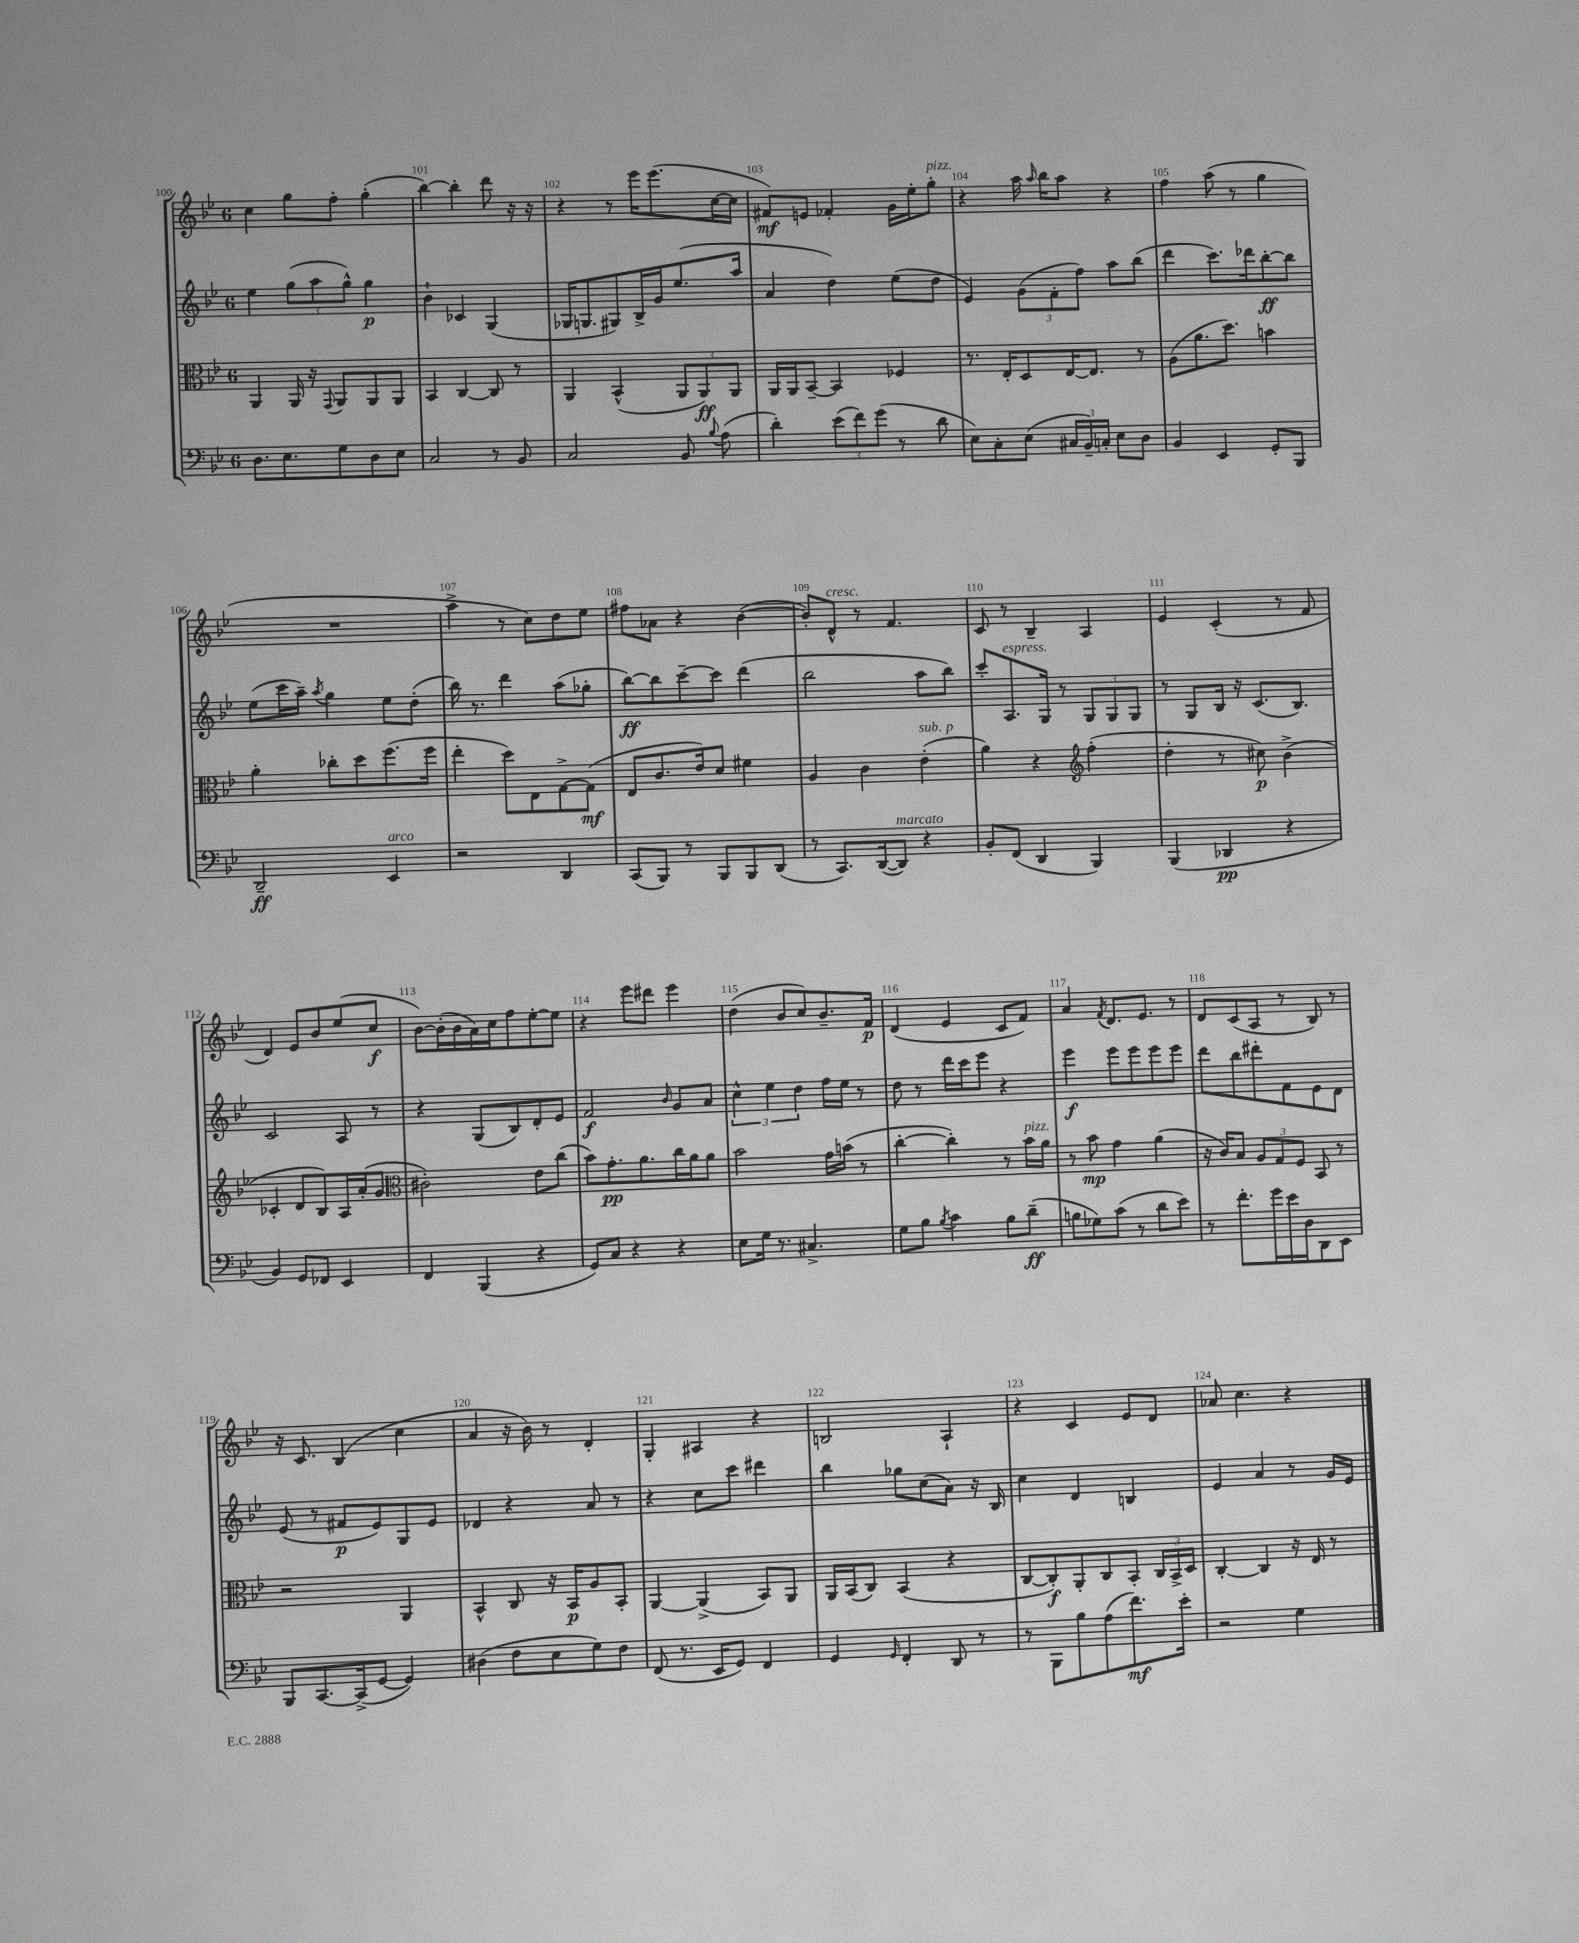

**kern	**kern	**kern	**kern
*staff4	*staff3	*staff2	*staff1
*clefF4	*clefC3	*clefG2	*clefG2
*k[b-e-]	*k[b-e-]	*k[b-e-]	*k[b-e-]
*M6/8	*M6/8	*M6/8	*M6/8
8.D	4AA	4ee-	4cc
8.E-	.	.	.
.	16AA	(12gg	8gg
.	16r	.	.
.	.	12aa	.
.	8qqGG	.	.
8G	8AA	.	8ff'
.	.	12gg^^)	.
8D	8AA	4gg	(4gg'
8E-	8AA	.	.
=	=	=	=
2C	4BB-	4b-`	[4bb-)
.	[4C	4c-	4bb-']
8r	8C]	(4G	8ddd
8BB-	8r	.	16r
.	.	.	16r
=	=	=	=
2C	4AA	16G-	4r
.	.	8.G	.
.	(4BB-^^	8G#)	8r
.	.	16B-^	16eee-
.	.	16g	(8.eee-
8BB-	12AA	(8.ee-	.
.	12AA)	.	.
8qqB-	.	.	.
(8A	.	.	[16cc
.	12AA	.	.
.	.	16aa	16cc]
=	=	=	=
4d')	16AA	4a	8f#)
.	16AA	.	.
.	[8BB-~	.	8e
(12e-	4BB-]	4dd)	4f-'
12f)	.	.	.
(12g	.	.	.
8r	4F-	(8ee-	16g
.	.	.	16ee-'
8d	.	8dd	8gg'
=	=	=	=
8E-)	8.r	4e-)	4r
8C'	.	.	.
.	16E-'	.	.
(8E-	8D	(12g	16aa
.	.	.	16qqaa
.	.	.	16bb-
.	.	12f'	.
24C#	[16E-	.	8aa
24BB-~)	.	12ff)	.
.	8.E-]	.	.
24C'	.	.	.
8E-	.	8aa	4r
8D	8r	(8bb-	.
=	=	=	=
4BB-	(8A	4ddd	4ff
.	8.a	.	.
4EE-	.	8.ccc)	(8aa
.	8.dd)	.	.
.	.	.	8r
.	.	16ddd-	.
8GG'	4b	[8bb-'	4gg
8BBB-	.	8bb-]	.
=	=	=	=
2DD~	4a'	(8ee-	2.r
.	.	16ccc	.
.	.	16aa~)	.
.	.	8qaa	.
.	8cc-'	4gg	.
.	8dd	.	.
4EE-	(8.ff	8ee-	.
.	.	(8dd'	.
.	16ff	.	.
=	=	=	=
2r	4ee-'	16bb-)	4aa^
.	.	8.r	.
.	8dd)	4ddd	8r
.	8E-	.	8cc)
4DD	[8G^	(8aa	8dd
.	(8G]	8gg-'	8ee-
=	=	=	=
(8CC	8E-	[8bb-)	8ff#
8BBB-)	8.c	8bb-]	8a-
8r	.	[8ccc~	4r
.	16e-)	.	.
8BBB-	8d	8ccc]	.
8BBB-	4f#	(4ddd	([4b-
(8DD	.	.	.
=	=	=	=
8r	4A	2bb-	8b-'])
8.CC)	.	.	8d^^
.	4c	.	8r
([16DD	.	.	.
8DD])	.	.	4.f
4r	(4e-'	8aa	.
.	.	8bb-)	.
=	=	=	=
8BB-'	4a)	8ccc'	8c
(8FF	.	8.A	8r
4DD	4r	.	4B-~
.	.	16G	.
.	.	8r	.
*	*clefG2	*	*
4BBB-)	(4ff'	12G	4A
.	.	12G	.
.	.	12G	.
=	=	=	=
(4BBB-	4dd'	8r	4e-
.	.	8G	.
4DD-	8r	16B-	(4c'
.	.	16r	.
.	8cc#)	(8.c	.
4r	(4b-^	.	8r
.	.	8.B-)	.
.	.	.	8f
=	=	=	=
4BB-)	4c-'	2c	4d)
8GG	8d	.	8e-
8FF-	8B-)	.	8b-
4EE-	16A	8A	(8ee-
.	(16a'	.	.
.	8g	8r	8cc
=	=	=	=
*	*clefC3	*	*
4FF	2c#')	4r	[8b-)
.	.	.	(16b-']
.	.	.	16b-
(4BBB-	.	(8G	16a)
.	.	.	16cc
.	.	8B-)	8ff
4r	8e-	8d'	[8ee-'
.	(8cc	8e-	8ee-]
=	=	=	=
8GG)	8b-)	2f	4r
8C	8.g'	.	.
4r	.	.	8eee-
.	8.a	.	.
.	.	.	8ddd#
.	.	16qqb-	.
4r	16cc	8g	4eee-
.	16a	.	.
.	8a	8a	.
=	=	=	=
8E-	2b-	6cc^^	(4dd
16G	.	.	.
.	.	6ee-	.
8.r	.	.	.
.	.	.	8b-
.	.	6dd	.
4.C#^	.	.	8cc)
.	16g	16ff	8.b-~
.	(16b	16ee-	.
.	8r	8r	.
.	.	.	16f
=	=	=	=
8G	[4cc'	8dd	(4d
8B-	.	8r	.
8qB-	.	.	.
4c	4cc'])	16ddd	4e-
.	.	16ccc	.
.	.	8eee-	.
8B-	8r	4r	8c
(8d~	16b-	.	8f)
.	16a	.	.
=	=	=	=
8B	8r	4eee-	4a
8G-)	8b-	.	.
.	.	.	8qf
(8c	4g	8eee-	8.d
8r	.	8eee-	.
.	.	.	8.e-
8d	(4a	8eee-	.
8e-)	.	8eee-	8r
=	=	=	=
8r	16r	8ddd	8d
.	16c)	.	.
8.f'	8B-	8bb-	(8c
.	12A	8ddd#'	8A
16g	.	.	.
.	12G	.	.
16e-	.	8f	8r
.	12F	.	.
16D	.	.	.
8DD	8BB-	8e-	8B-)
8EE-	8r	8d	8r
=	=	=	=
8BBB-	2r	(8e-	16r
.	.	.	8.c
[8.CC	.	8r	.
.	.	8f#	(4B-
(16CC^]	.	.	.
[8GG	.	8e-)	.
4GG])	4AA	8G	4cc
.	.	8e-	.
=	=	=	=
(4D#	4BB-^^	4d-	4a
8F	8C	4r	16r
.	.	.	16b-)
8E-	16r	.	8r
.	16BB-	.	.
8G)	8A	8a	4d'
8F	8BB-'	8r	.
=	=	=	=
(8FF	[4AA	4r	4G'
8.r	.	.	.
.	(4AA^]	8cc	4A#
16EE-	.	.	.
8GG)	.	8ccc	.
4FF	8BB-)	4ddd#	4r
.	8AA	.	.
=	=	=	=
4GG	16AA	4bb-	2B
.	(16BB-	.	.
.	8C)	.	.
16qqGG	.	.	.
4FF'	(4BB-	8gg-	.
.	.	(8cc	.
8DD	4r	8a)	4A`
8r	.	16r	.
.	.	16B-	.
=	=	=	=
8r	[8C	4cc	4r
8BBB-	8C'])	.	.
8B-	8AA'	4d	4c
(8A	8C	.	.
8.f)	8BB-'	4B	8e-
.	24C	.	8d
.	24BB-^	.	.
16e-'	.	.	.
.	24D	.	.
=	=	=	=
2r	[4C'	4e-	8a-
.	.	.	4.cc
.	4C]	4a	.
4G	16r	8r	4r
.	16E-	.	.
.	8r	16g	.
.	.	16e-	.
==	==	==	==
*-	*-	*-	*-
